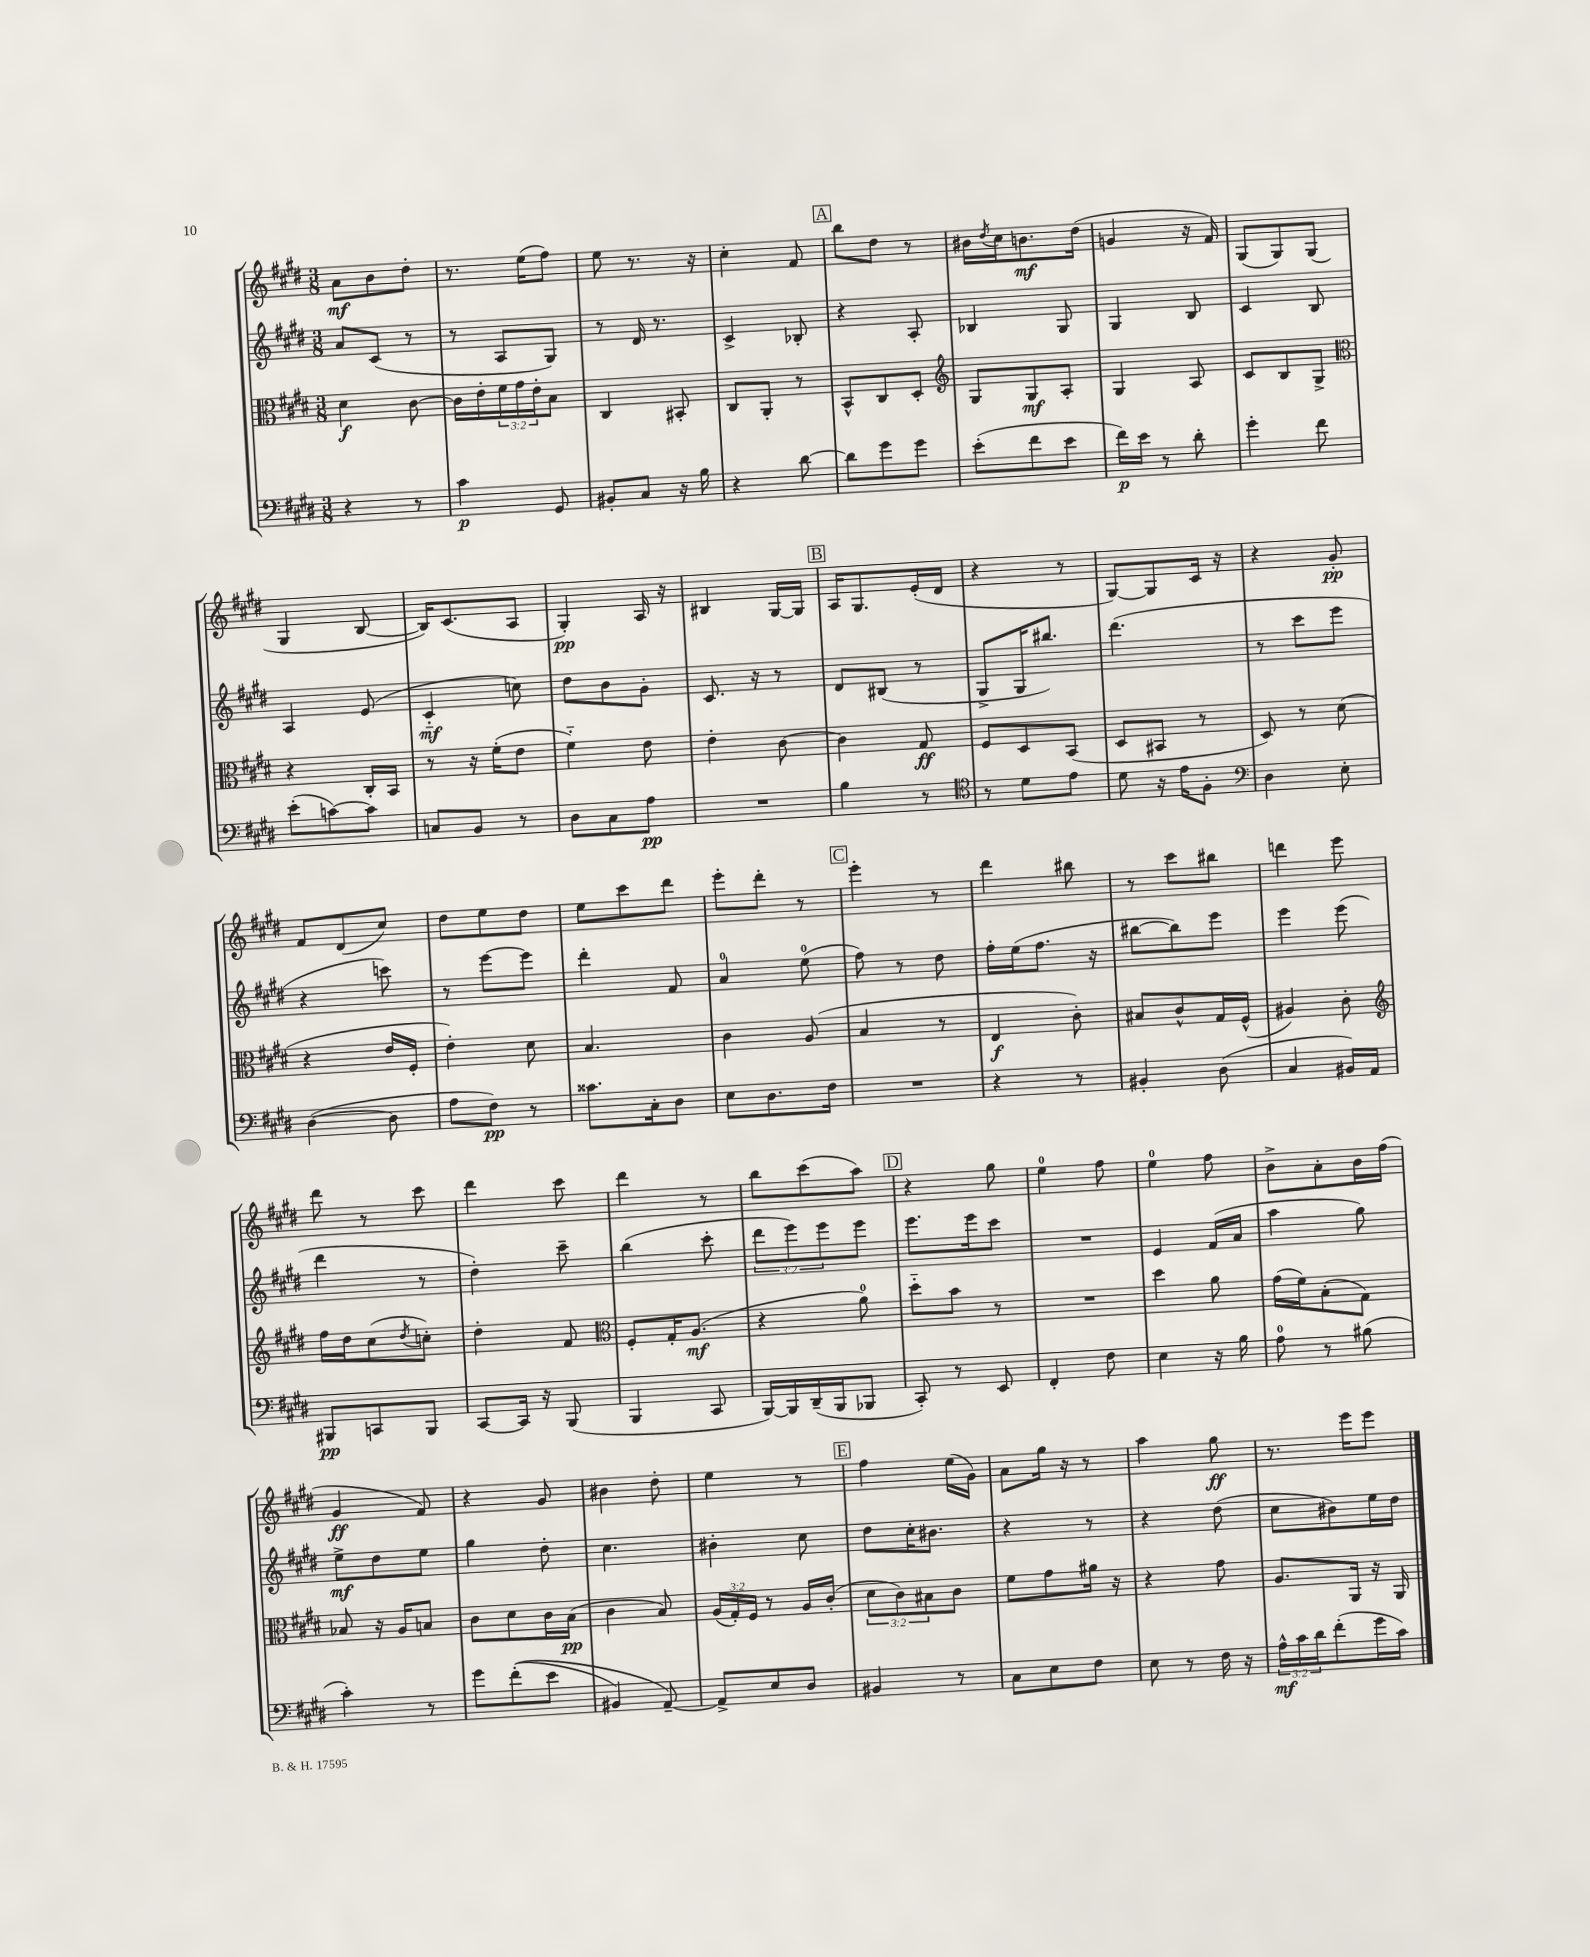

**kern	**kern	**kern	**kern
*staff4	*staff3	*staff2	*staff1
*clefF4	*clefC3	*clefG2	*clefG2
*k[f#c#g#d#]	*k[f#c#g#d#]	*k[f#c#g#d#]	*k[f#c#g#d#]
*M3/8	*M3/8	*M3/8	*M3/8
4r	4d#	8a	8a
.	.	(8c#	8b
8r	[8c#	8r	8dd#'
=	=	=	=
4c#	16c#]	8r	8.r
.	16e'	.	.
.	24f#	8A	.
.	24g#	.	.
.	.	.	(16ee
.	24e'	.	.
8GG#	8B	8G#)	8ff#)
=	=	=	=
8BB#'	4C#	8r	8ee
8C#	.	16d#	8.r
.	.	8.r	.
16r	8BB#'	.	.
16B	.	.	16r
=	=	=	=
4r	8C#	4c#^	4cc#'
.	8AA'	.	.
[8d#	8r	8B-'	8f#
=	=	=	=
8d#]	8BB^^	4r	8bb
8g#	8C#	.	8dd#
8g#	8D#'	8A'	8r
=	=	=	=
*	*clefG2	*	*
(8e'	8G#	4B-	16b#
.	.	.	8qdd#
.	.	.	16cc#
8f#	8G#	.	8.b
8e	8A'	8G#	.
.	.	.	(16dd#
=	=	=	=
16f#)	4G#	4G#	4g
16e	.	.	.
8r	.	.	.
8d#'	8A	8B	16r
.	.	.	16f#)
=	=	=	=
4g#'	8c#	4c#	(8G#
.	8B	.	8G#)
8f#	8G#^	8B	(8G#
=	=	=	=
*	*clefC3	*	*
(8e'	4r	4A	4G#
[8c)	.	.	.
8c]	16C#'	(8e	[8B
.	16BB	.	.
=	=	=	=
8C	8r	4c#'~	16B])
.	.	.	(8.c#
8BB	16r	.	.
.	(16f#'	.	.
8r	8e	8cc)	8A
=	=	=	=
8D#	4f#'~)	8dd#	4G#')
8C#	.	8b	.
8A	8e	8g#'	16A
.	.	.	16r
=	=	=	=
4.r	4e'	8.c#	4B#
.	.	16r	.
.	[8c#	8r	[16G#
.	.	.	16G#]
=	=	=	=
4B	4c#]	8d#	16A
.	.	.	8.G#
.	.	(8B#	.
8r	8G#	8r	(16e'
.	.	.	16d#
=	=	=	=
*clefC4	*	*	*
8r	8F#	8G#^	4r
8d#	8D#	16G#	.
.	.	8.bb#)	.
8e	(8BB	.	8r
=	=	=	=
8d#	8D#	(4.ddd#	[8G#)
16r	8BB#	.	8G#]
16e	.	.	.
8F#'	8r	.	16c#
.	.	.	16r
=	=	=	=
*clefF4	*	*	*
4D#	8D#)	8r	4r
.	8r	8ccc#	.
8E'	(8d#	8eee	8g#'
=	=	=	=
([4D#	4r	4r	8f#
.	.	.	(8d#
8D#]	16e	8ccc)	8cc#)
.	16F#'	.	.
=	=	=	=
8A	4e')	8r	8dd#
8F#)	.	[8eee	8ee
8r	8d#	8eee]	8dd#
=	=	=	=
8.c##	4.B	4ddd#'	8ee
.	.	.	8ccc#
16C#'	.	.	.
8D#	.	8f#	8ddd#
=	=	=	=
8E	4c#	4a	8eee'
8.D#	.	.	8ddd#'
.	(8A	(8ee	8r
16F#	.	.	.
=	=	=	=
4.r	4B	8ff#)	4eee'
.	.	8r	.
.	8r	8dd#	8r
=	=	=	=
4r	4E	16ff#'	4ddd#
.	.	(16ee	.
.	.	8.ff#	.
8r	8c#')	.	8bb#
.	.	16r	.
=	=	=	=
4BB#'	8B#	[8bb#	8r
.	8c#^^	8bb#])	8ccc#
(8D#	16G#	8eee	8bb#
.	(16F#^^	.	.
=	=	=	=
4C#	4A#)	4eee	4ddd
16BB#)	8c#'	(8eee	8eee
16AA	.	.	.
=	=	=	=
*	*clefG2	*	*
8BBB#	16ff#	4ddd#	8ddd#
.	16dd#	.	.
8CC	(8cc#	.	8r
.	8qdd#	.	.
8BBB#	8cc')	8r	8ccc#
=	=	=	=
[8CC#	4dd#'	4dd#')	4ddd#
16CC#]	.	.	.
16r	.	.	.
(8BBB	8f#	8ccc#~	8ccc#
=	=	=	=
*	*clefC3	*	*
4BBB	8F#'	(4bb	4ddd#
.	16G#'	.	.
.	(8.A	.	.
8CC#	.	8ccc#'	8r
=	=	=	=
[16BBB)	4r	12ddd#	8bb
16BBB]	.	.	.
.	.	12eee)	.
(16DD#~	.	.	(8ccc#
.	.	12eee	.
16BBB	.	.	.
8BBB-	8a)	8eee	8aa)
=	=	=	=
8CC#')	8dd#'~	8.eee	4r
8r	8b	.	.
.	.	16eee	.
8EE	8r	8ccc#	8gg#
=	=	=	=
4FF#'	4.r	4.r	4ee
8F#	.	.	8ff#
=	=	=	=
4E	4dd#	4e	4ee
16r	8a	(16f#	8ff#
16B	.	16a	.
=	=	=	=
8A	(16g#	4aa	8b^
.	16f#)	.	.
8r	(8B'	.	8a'
(8B#	8G#)	8gg#)	16b
.	.	.	(16ff#
=	=	=	=
4c#')	8B-	8ee^	4g#
.	16r	8dd#	.
.	16A	.	.
8r	8B	8ee	8f#)
=	=	=	=
8g#	8c#	4gg#	4r
&((8f#'	8d#	.	.
8e	16c#	8dd#'	8g#
.	(16B	.	.
=	=	=	=
4BB#)	4c#	4.cc#	4b#
[8AA~&)	8B)	.	8dd#'
=	=	=	=
8AA^]	(24A	4b#'	4ee
.	24G#')	.	.
.	24F#	.	.
8E	8r	.	.
8D#	16A	8cc#	8r
.	(16c#'	.	.
=	=	=	=
4BB#	12d#	8dd#	4ff#
.	12c#)	.	.
.	.	16cc#'	.
.	12B#	.	.
.	.	8.b#	.
8r	8c#	.	(16ee
.	.	.	16g#)
=	=	=	=
8C#	8f#	4r	8a
8E	8g#	.	16gg#
.	.	.	16r
8F#	16a#	8r	8r
.	16r	.	.
=	=	=	=
8E	4r	4r	4aa
8r	.	.	.
16F#	8g#	(8dd#	8gg#
16r	.	.	.
=	=	=	=
24A^^	8.A	8cc#	8.r
24c#	.	.	.
24d#	.	.	.
(8f#'	.	8b#)	.
.	16AA	.	16eee
16g#	16r	16ee	8eee
16c#)	16AA	16dd#	.
==	==	==	==
*-	*-	*-	*-
